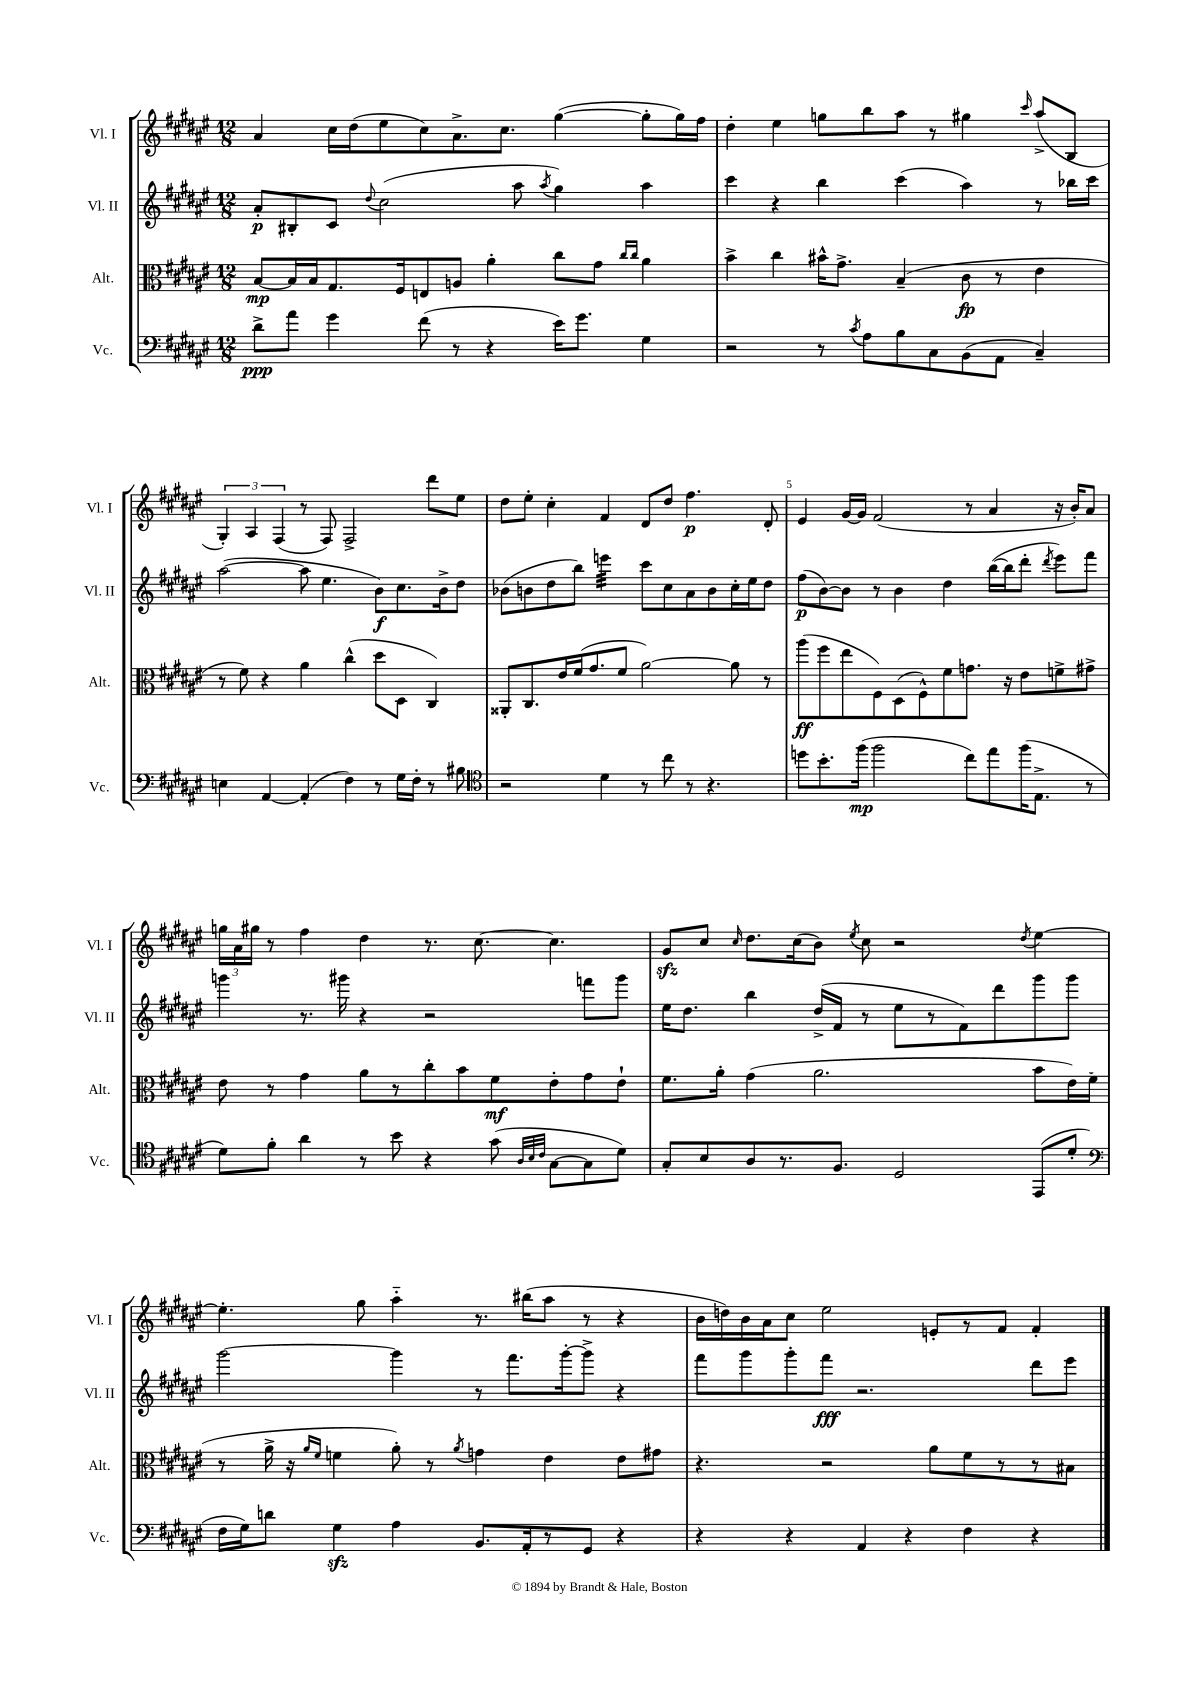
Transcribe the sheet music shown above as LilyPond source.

<<
\new StaffGroup <<
\new Staff = "s0" \with { instrumentName = "Vl. I" shortInstrumentName = "Vl. I" } {
    \clef treble \key fis \major \numericTimeSignature \time 12/8
    \autoBeamOff ais'4 cis''16[ dis''16( eis''8 cis''8) ais'8.-> cis''8.] gis''4~( gis''8[-. gis''16) fis''16] |
    dis''4-. eis''4 g''8[ b''8 ais''8] r8 gis''4 \grace { cis'''16 } ais''8[->( b8] |
    \tuplet 3/2 { gis4-.) ais4 fis4( } r8 fis8) fis2-> dis'''8[ eis''8] |
    dis''8[ eis''8]-. cis''4-. fis'4 dis'8[ dis''8] fis''4.\p dis'8-. |
    eis'4 gis'16[~ gis'16] fis'2( r8 ais'4 r16 b'16[-.) ais'8] |
    \tuplet 3/2 { g''16[ ais'16 gis''16] } r8 fis''4 dis''4 r8. cis''8.~ cis''4. |
    gis'8[\sfz cis''8] \grace { cis''16 } dis''8.[ cis''16( b'8]) \acciaccatura { eis''8 } cis''8 r2 \acciaccatura { dis''8 } eis''4~ |
    eis''4.-. gis''8 ais''4-_ r8. bis''16[( ais''8] r8 r4 |
    b'16[ d''16) b'16 ais'16 cis''8] eis''2 e'8[-. r8 fis'8] fis'4-. \bar "|." |
}
\new Staff = "s1" \with { instrumentName = "Vl. II" shortInstrumentName = "Vl. II" } {
    \clef treble \key fis \major \numericTimeSignature \time 12/8
    \autoBeamOff ais'8[-.\p bis8-. cis'8] \appoggiatura { dis''8 } cis''2( ais''8 \acciaccatura { ais''8 } gis''4) ais''4 |
    cis'''4 r4 b''4 cis'''4( ais''4) r8 bes''16[ cis'''16] |
    ais''2~( ais''8 eis''4. b'8[\f) cis''8. b'16-> dis''8] |
    bes'8[( b'8 dis''8 b''8]) e'''4:32 cis'''8[ cis''8 ais'8 b'8 cis''16-. eis''16 dis''8] |
    fis''8[\p( b'8~) b'8] r8 b'4 dis''4 b''16[~( b''16 dis'''8]-. \acciaccatura { dis'''8 } eis'''8[) fis'''8] |
    g'''4 r8. gis'''16 r4 r2 f'''8[ gis'''8] |
    eis''16[ dis''8.] b''4 dis''16[->( fis'16] r8 eis''8[ r8 fis'8) dis'''8 gis'''8 gis'''8] |
    gis'''2~ gis'''4 r8 fis'''8.[ gis'''16~-. gis'''8]-> r4 |
    fis'''8[ gis'''8 gis'''8-. fis'''8]\fff r2. dis'''8[ eis'''8] \bar "|." |
}
\new Staff = "s2" \with { instrumentName = "Alt." shortInstrumentName = "Alt." } {
    \clef alto \key fis \major \numericTimeSignature \time 12/8
    \autoBeamOff b8[~\mp b16 b16 gis8. fis16 e8 a8] ais'4-. cis''8[ gis'8] \grace { cis''16[ cis''16] } ais'4 |
    b'4-> cis''4 bis'16[-^ gis'8.]-> b4--( cis'8\fp r8 eis'4 |
    r8 fis'8) r4 ais'4 cis''4-^( dis''8[ dis8] cis4) |
    aisis,8[-. cis8. eis'16 fis'16( gis'8. fis'8] ais'2~) ais'8 r8 |
    ais''8[\ff( fis''8 eis''8 fis8) dis8( fis8-^) fis'8 g'8.] r16 eis'8[ f'8-> gis'8]-> |
    eis'8 r8 gis'4 ais'8[ r8 cis''8-. b'8 fis'8\mf eis'8-. gis'8 eis'8]-! |
    fis'8.[ ais'16]-. gis'4( ais'2. b'8[ eis'16) fis'16]( |
    r8 ais'16-> r16 \grace { ais'16[ fis'16] } f'4 ais'8-.) r8 \acciaccatura { ais'8 } g'4 eis'4 eis'8[ gis'8] |
    r4. r2 ais'8[ fis'8 r8 r8 bis8] \bar "|." |
}
\new Staff = "s3" \with { instrumentName = "Vc." shortInstrumentName = "Vc." } {
    \clef bass \key fis \major \numericTimeSignature \time 12/8
    \autoBeamOff dis'8[->\ppp ais'8] gis'4 fis'8( r8 r4 eis'16[) gis'8.] gis4 |
    r2 r8 \acciaccatura { cis'8 } ais8[ b8 cis8 b,8( ais,8] cis4--) |
    e4 ais,4~ ais,4-.( fis4) r8 gis16[ fis16]-. r8 bis8 |
    \clef tenor r2 dis'4 r8 cis''8 r8 r4. |
    d''8[ b'8.-. fis''16]\mp( fis''2 cis''8[) eis''8 fis''16( eis8.]-> r8 |
    dis'8[) fis'8]-. ais'4 r8 b'8 r4 gis'8( \grace { ais32[ b32 cis'32] } gis8[~ gis8 dis'8]) |
    gis8[-. b8 ais8 r8. fis8.] dis2 eis,8[( dis'8]-. |
    \clef bass fis16[ gis16) d'8] gis4\sfz ais4 b,8.[ ais,16-. r8 gis,8] r4 |
    r4 r4 ais,4 r4 fis4 r4 \bar "|." |
}
>>
>>
\layout { \context { \Score \override BarNumber.break-visibility = ##(#f #t #t) barNumberVisibility = #(every-nth-bar-number-visible 5) } }
